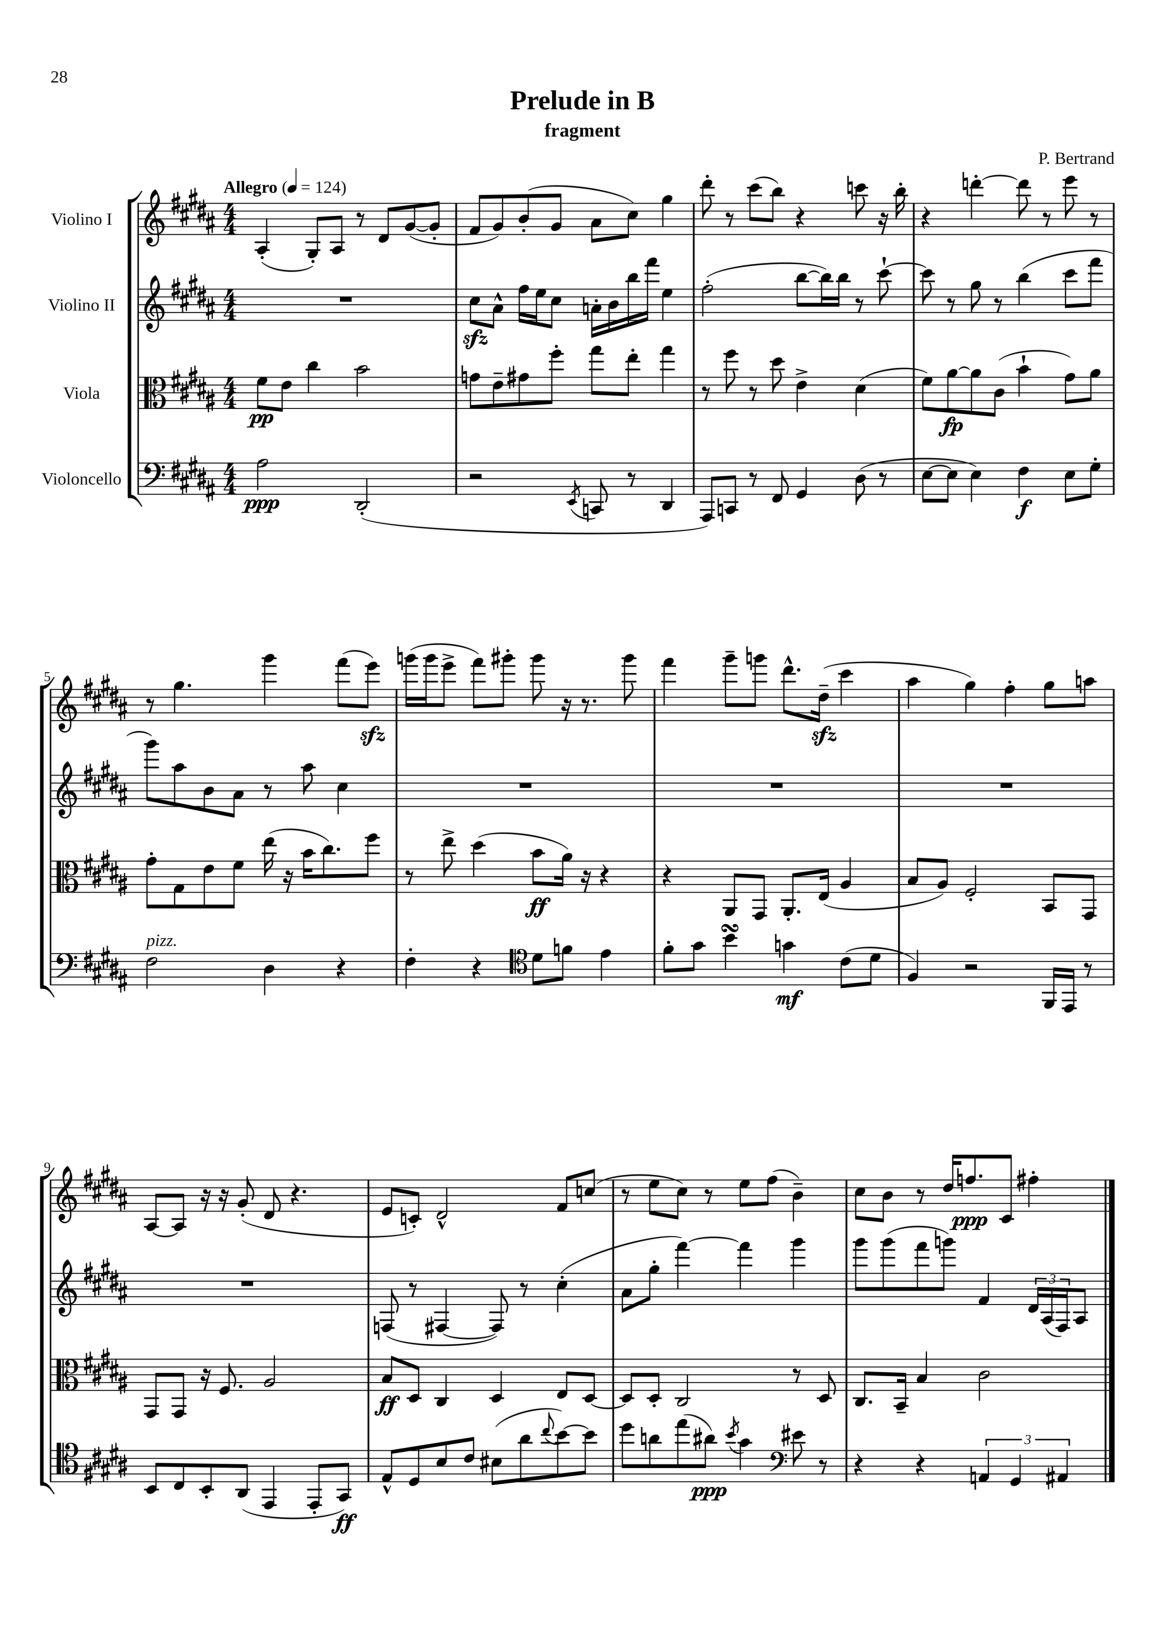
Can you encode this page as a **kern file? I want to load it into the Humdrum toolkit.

**kern	**dynam	**kern	**dynam	**kern	**kern	**dynam
*part4	*part4	*part3	*part3	*part2	*part1	*part1
*staff4	*staff4	*staff3	*staff3	*staff2	*staff1	*staff1
*I"Violoncello	*	*I"Viola	*	*I"Violino II	*I"Violino I	*
*clefF4	*	*clefC3	*	*clefG2	*clefG2	*
*k[f#c#g#d#a#]	*	*k[f#c#g#d#a#]	*	*k[f#c#g#d#a#]	*k[f#c#g#d#a#]	*
*M4/4	*	*M4/4	*	*M4/4	*M4/4	*
*MM124	*	*MM124	*	*MM124	*MM124	*
=1	=1	=1	=1	=1	=1	=1
!	!	!	!	!	!LO:TX:a:B:t=Allegro	!
2A#\	ppp	8f#\L	pp	1r	(4A#'/	.
.	.	8e\J	.	.	.	.
.	.	4cc#\	.	.	8G#'/L)	.
.	.	.	.	.	8A#/J	.
(2DD#'/	.	2b\	.	.	8r	.
.	.	.	.	.	8d#/L	.
.	.	.	.	.	([8g#/	.
.	.	.	.	.	8g#'/J]	.
=2	=2	=2	=2	=2	=2	=2
2r	.	8gn\L	.	8cc#zz\L	8f#/L	.
.	.	8e~\	.	8a#^^\J	8g#/)	.
.	.	8g#X\	.	16ff#\LL	(8b'/	.
.	.	.	.	16ee\J	.	.
.	.	8ff#'\J	.	8cc#\J	8g#/J	.
8qEE/	.	.	.	.	.	.
8CCn/	.	8gg#\L	.	16an'\LL	8a#\L	.
.	.	.	.	16b\	.	.
8r	.	8ee'\J	.	16bb\	8cc#\J)	.
.	.	.	.	16fff#\JJ	.	.
4DD#/	.	4gg#\	.	4ee\	4gg#\	.
=3	=3	=3	=3	=3	=3	=3
8AAA#/L)	.	8r	.	(2ff#'\	8ddd#'\	.
8CCn/J	.	8ff#\	.	.	8r	.
8r	.	8r	.	.	(8ccc#\L	.
8FF#/	.	8dd#\	.	.	8bb\J)	.
4GG#/	.	4e^\	.	[8bb\L	4r	.
.	.	.	.	16bb\L])	.	.
.	.	.	.	16bb\JJ	.	.
(8D#\	.	(4d#\	.	8r	8cccn\	.
8r	.	.	.	[8ccc#`\	16r	.
.	.	.	.	.	16bb'\	.
=4	=4	=4	=4	=4	=4	=4
[8E\L	.	8f#\L)	.	8ccc#\]	4r	.
8E\J]	.	[8a#\	fp	8r	.	.
4E\)	.	8a#\]	.	8gg#\	[4dddn'\	.
.	.	(8c#\J	.	8r	.	.
4F#\	f	4b`\	.	(4bb\	8ddd\]	.
.	.	.	.	.	8r	.
8E\L	.	8g#\L)	.	8ccc#\L	8eee\	.
8G#'\J	.	8a#\J	.	8fff#\J	8r	.
!!LO:LB:g=z
=5	=5	=5	=5	=5	=5	=5
!LO:TX:a:i:t=pizz.	!	!	!	!	!	!
2F#\	.	8g#'\L	.	8ggg#\L)	8r	.
.	.	8G#\	.	8aa#\	4.gg#\	.
.	.	8e\	.	8b\	.	.
.	.	8f#\J	.	8a#\J	.	.
4D#\	.	(16ee\	.	8r	4ggg#\	.
.	.	16r	.	.	.	.
.	.	16b\KL	.	8aa#\	.	.
.	.	8.cc#\)	.	.	.	.
4r	.	.	.	4cc#\	(8fff#\L	.
.	.	8ff#\J	.	.	8eeezz\J)	.
=6	=6	=6	=6	=6	=6	=6
4F#'\	.	8r	.	1r	(16gggn\LL	.
.	.	.	.	.	16ggg\J	.
.	.	8ee^\	.	.	8eee^\J	.
4r	.	(4dd#\	.	.	8fff#\L)	.
.	.	.	.	.	8ggg#X'\J	.
*clefC4	*	*	*	*	*	*
8d#\L	.	8b\L	ff	.	8ggg#\	.
8fn\J	.	16a#\Jk)	.	.	16r	.
.	.	16r	.	.	8.r	.
4e\	.	4r	.	.	.	.
.	.	.	.	.	8ggg#\	.
=7	=7	=7	=7	=7	=7	=7
8f#'\L	.	4r	.	1r	4fff#\	.
8g#\J	.	.	.	.	.	.
4bsSSs\	.	8AA#/L	.	.	8ggg#~\L	.
.	.	8GG#/J	.	.	8gggn\J	.
4gn\	mf	8.AA#'/L	.	.	8.ddd#^^\L	.
.	.	(16E/Jk	.	.	(16dd#zz~\Jk	.
(8c#\L	.	4A#/	.	.	4ccc#\	.
8d#\J	.	.	.	.	.	.
=8	=8	=8	=8	=8	=8	=8
4F#/)	.	8B/L	.	1r	4aa#\	.
.	.	8A#/J)	.	.	.	.
2r	.	2F#'/	.	.	4gg#\)	.
.	.	.	.	.	4ff#'\	.
16FF#/LL	.	8BB/L	.	.	8gg#\L	.
16EE/JJ	.	.	.	.	.	.
8r	.	8GG#/J	.	.	8aan\J	.
!!LO:LB:g=z
=9	=9	=9	=9	=9	=9	=9
8BB/L	.	8GG#/L	.	1r	[8A#/L	.
8C#/	.	8GG#/J	.	.	8A#/J]	.
8BB'/	.	16r	.	.	16r	.
.	.	8.F#/	.	.	16r	.
(8AA#/J	.	.	.	.	(8g#'/	.
4EE/	.	2A#/	.	.	8d#/	.
.	.	.	.	.	4.r	.
8EE'/L	.	.	.	.	.	.
8GG#/J)	ff	.	.	.	.	.
=10	=10	=10	=10	=10	=10	=10
8E^^/L	.	8B/L	ff	(8Fn/	8e/L	.
8D#/	.	8D#/J	.	8r	8cn'/J)	.
8B/	.	4C#/	.	[4F#X/	2d#^^/	.
8c#/J	.	.	.	.	.	.
(8B#X\L	.	4D#/	.	8F#/])	.	.
8a#\	.	.	.	8r	.	.
8qqcc#/	.	.	.	.	.	.
[8b\)	.	8E/L	.	(4cc#'\	8f#/L	.
8b\J]	.	[8D#/J	.	.	(8ccn/J	.
=11	=11	=11	=11	=11	=11	=11
8dd#\L	.	8D#/L]	.	8a#\L	8r	.
8an\	.	8D#'/J	.	8gg#'\J	8ee\L	.
(8ee\	.	2C#/	.	[4fff#\)	8cc#\J)	.
8a#X\J)	ppp	.	.	.	8r	.
8qb/	.	.	.	.	.	.
4g#\	.	.	.	4fff#\]	8ee\L	.
.	.	.	.	.	(8ff#\J	.
*clefF4	*	*	*	*	*	*
8e#X\	.	8r	.	4ggg#\	4b~\)	.
8r	.	8D#/	.	.	.	.
=12	=12	=12	=12	=12	=12	=12
4r	.	8.C#/L	.	8ggg#\L	8cc#\L	.
.	.	.	.	(8ggg#\	8b\J	.
.	.	16BB~/Jk	.	.	.	.
4r	.	4B/	.	8fff#\	8r	.
.	.	.	.	8gggn\J)	16dd#/KL	.
.	.	.	.	.	8.ffn/	ppp
6AAn/	.	2c#\	.	4f#/	.	.
.	.	.	.	.	8c#/J	.
6GG#/	.	.	.	.	.	.
.	.	.	.	24d#/LL	4ff#X'\	.
.	.	.	.	(24A#/	.	.
6AA#X/	.	.	.	24F#/J)	.	.
.	.	.	.	8A#/J	.	.
==	==	==	==	==	==	==
*-	*-	*-	*-	*-	*-	*-
